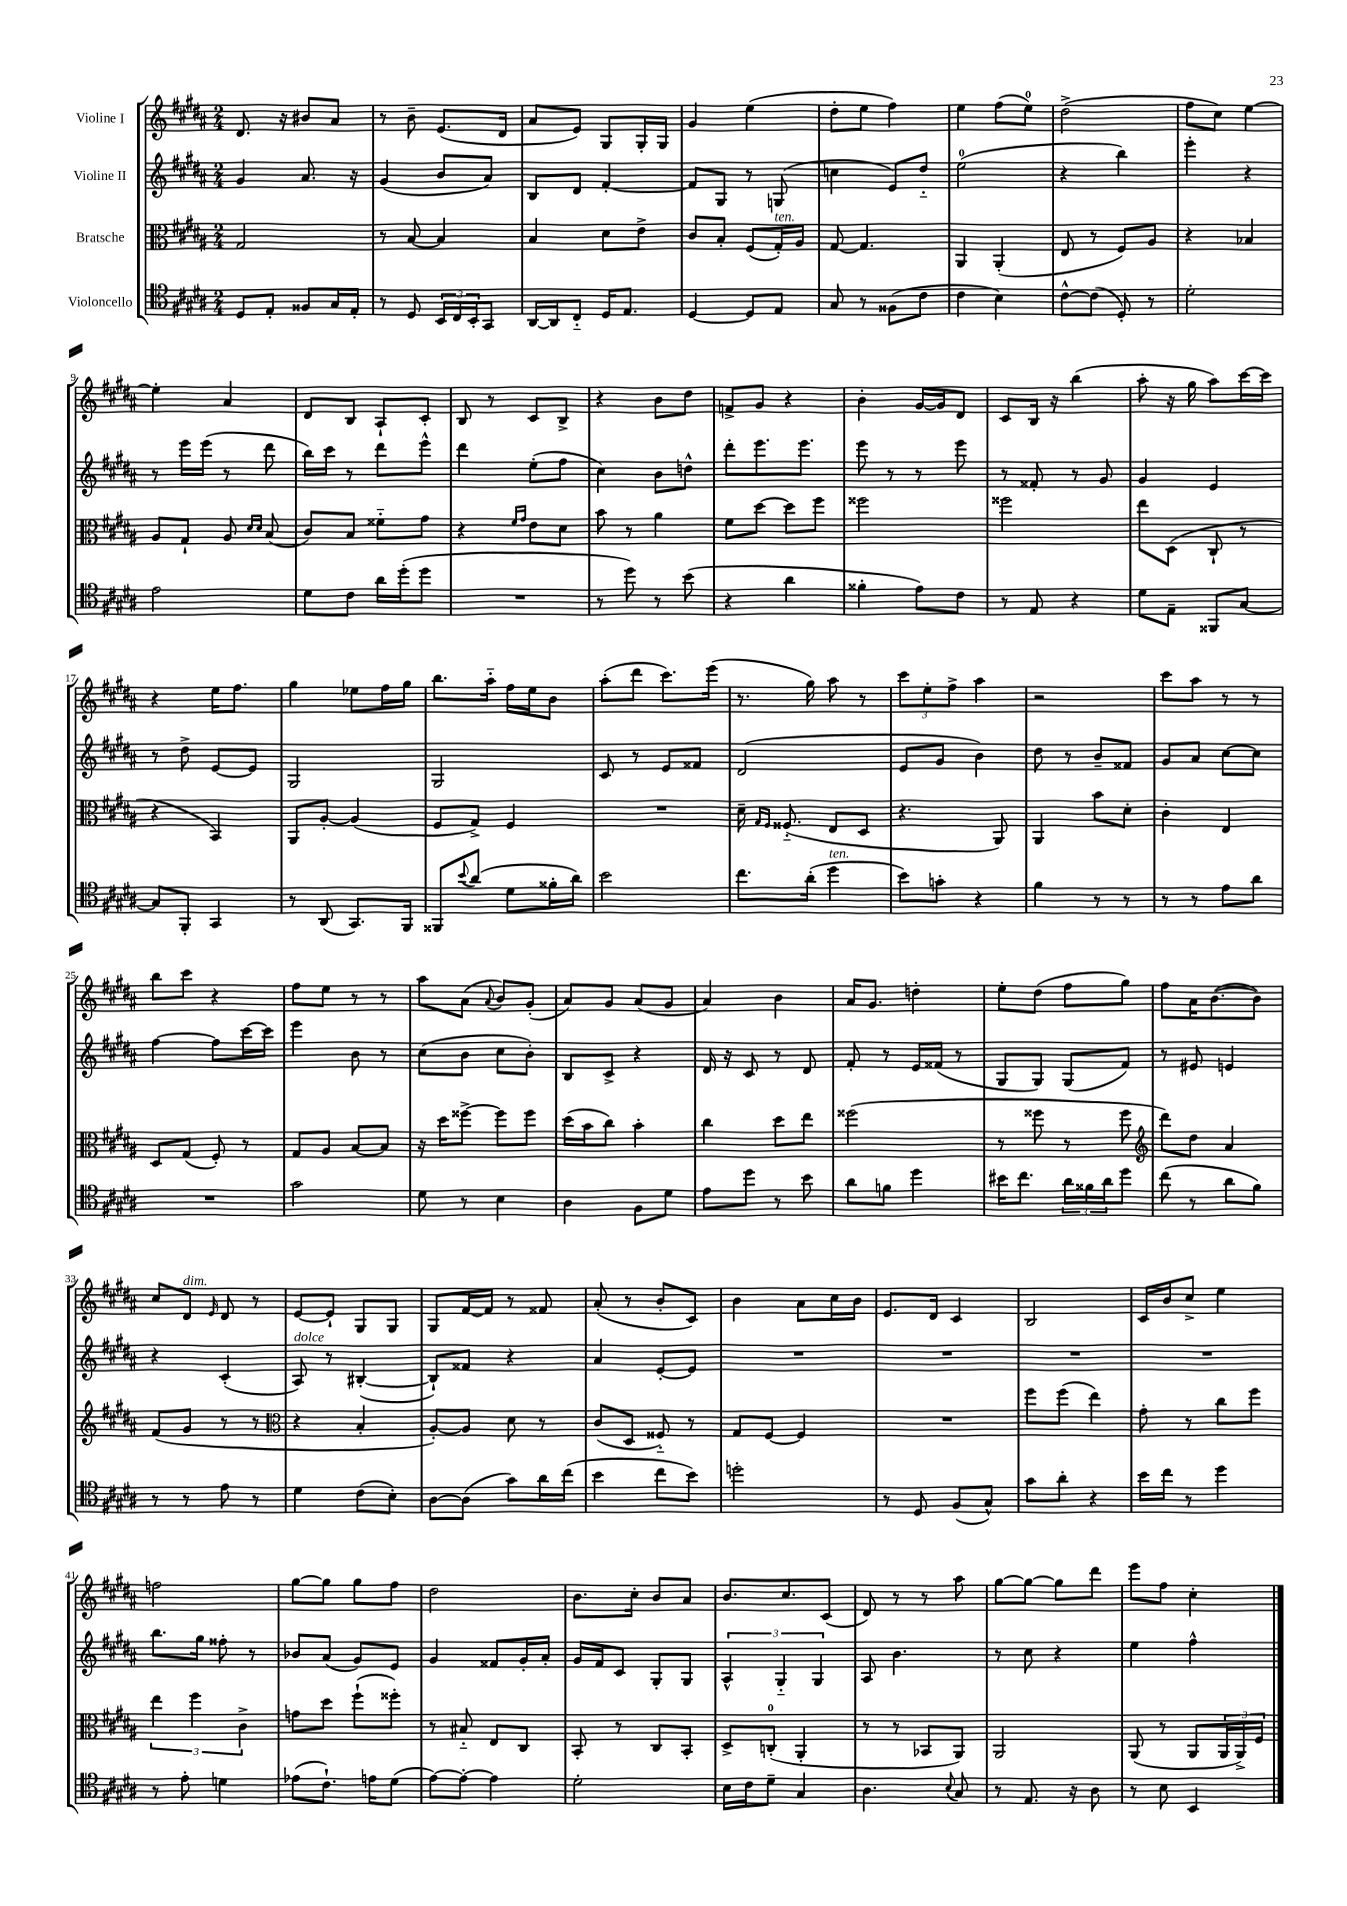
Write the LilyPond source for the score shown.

<<
\new StaffGroup <<
\new Staff = "s0" \with { instrumentName = "Violine I" } {
    \clef treble \key b \major \numericTimeSignature \time 2/4
    dis'8. r16 bis'8 ais'8 |
    r8 b'8-- e'8.( dis'16 |
    ais'8 e'8) gis8 gis16-. gis16 |
    gis'4 e''4( |
    dis''8-. e''8 fis''4) |
    e''4 fis''8( e''8-0) |
    dis''2->( |
    fis''8 cis''8) e''4~ |
    e''4-. ais'4 |
    dis'8 b8 ais8-! cis'8-. |
    b8 r8 cis'8 b8-> |
    r4 b'8 dis''8 |
    f'8-> gis'8 r4 |
    b'4-. gis'16~ gis'16 dis'8 |
    cis'8 b16 r16 b''4( |
    ais''8-. r16 gis''16 ais''8) cis'''16~ cis'''16 |
    r4 e''16 fis''8. |
    gis''4 ees''8 fis''16 gis''16 |
    b''8. ais''16-_ fis''16 e''16 b'8 |
    ais''8-.( dis'''8 cis'''8.) e'''16( |
    r8. gis''16) ais''8 r8 |
    \tuplet 3/2 { cis'''8 e''8-. fis''8-> } ais''4 |
    r2 |
    cis'''8 ais''8 r8 r8 |
    b''8 cis'''8 r4 |
    fis''8 e''8 r8 r8 |
    ais''8 ais'8( \appoggiatura { ais'8 } b'8) gis'8-.( |
    ais'8) gis'8 ais'8( gis'8 |
    ais'4) b'4 |
    ais'16 gis'8. d''4-. |
    e''8-. dis''8( fis''8 gis''8) |
    fis''8 ais'16 b'8.~( b'8) |
    cis''8 dis'8^\markup { \italic "dim." } \grace { e'16 } dis'8 r8 |
    e'8~ e'8-! gis8 gis8 |
    gis8 fis'16~ fis'16 r8 fisis'8 |
    ais'8-.( r8 b'8-. cis'8) |
    b'4 ais'8 cis''16 b'16 |
    e'8. dis'16 cis'4 |
    b2 |
    cis'16 b'16 cis''8-> e''4 |
    f''2 |
    gis''8~ gis''8 gis''8 fis''8 |
    dis''2 |
    b'8. cis''16-. b'8 ais'8 |
    b'8. cis''8. cis'8( |
    dis'8) r8 r8 ais''8 |
    gis''8~ gis''8~ gis''8 dis'''8 |
    e'''8 fis''8 cis''4-. \bar "|." |
}
\new Staff = "s1" \with { instrumentName = "Violine II" } {
    \clef treble \key b \major \numericTimeSignature \time 2/4
    gis'4 ais'8. r16 |
    gis'4( b'8 ais'8) |
    b8 dis'8 fis'4~-. |
    fis'8 gis8 r8 g8( |
    c''4 e'8) dis''8-_ |
    e''2-0( |
    r4 b''4) |
    e'''4-. r4 |
    r8 e'''16 e'''16( r8 dis'''8 |
    b''16) cis'''16 r8 dis'''8 e'''8-^ |
    dis'''4 e''8-.( fis''8 |
    cis''4) b'8 d''8-^ |
    dis'''8-. e'''8. e'''8. |
    e'''8 r8 r8 e'''8 |
    r8 fisis'8-. r8 gis'8 |
    gis'4 e'4 |
    r8 dis''8-> e'8~ e'8 |
    gis2 |
    gis2 |
    cis'8 r8 e'8 fisis'8 |
    dis'2( |
    e'8 gis'8 b'4) |
    dis''8 r8 b'8-- fisis'8 |
    gis'8 ais'8 cis''8~ cis''8 |
    fis''4~ fis''8 cis'''16~ cis'''16 |
    e'''4 b'8 r8 |
    cis''8( b'8 cis''8 b'8-.) |
    b8 cis'8-> r4 |
    dis'16 r16 cis'8 r8 dis'8 |
    fis'8-. r8 e'16 fisis'16( r8 |
    gis8 gis8) gis8( fis'8) |
    r8 eis'8 e'4 |
    r4 cis'4-.( |
    ais8^\markup { \italic "dolce" }) r8 bis4~-.( |
    bis8-!) fisis'8 r4 |
    ais'4 e'8~-. e'8 |
    R2 |
    R2 |
    R2 |
    R2 |
    b''8. gis''16 fisis''8-. r8 |
    bes'8 ais'8( gis'8) e'8 |
    gis'4 fisis'8 gis'16-. ais'16-. |
    gis'16 fis'16 cis'8 gis8-. gis8 |
    \tuplet 3/2 { ais4-^ gis4-_ gis4 } |
    ais8 b'4. |
    r8 cis''8 r4 |
    e''4 fis''4-^ \bar "|." |
}
\new Staff = "s2" \with { instrumentName = "Bratsche" } {
    \clef alto \key b \major \numericTimeSignature \time 2/4
    gis2 |
    r8 b8~ b4 |
    b4 dis'8 e'8-> |
    cis'8 b8-. fis8( gis16-.^\markup { \italic "ten." }) ais16 |
    gis8~ gis4. |
    ais,4 ais,4-.( |
    e8 r8 fis8) ais8 |
    r4 bes4 |
    ais8 gis8-! ais8 \grace { dis'16 dis'16 } b8( |
    cis'8) b8 fisis'8-_ gis'8 |
    r4 \grace { fis'16 gis'16 } e'8 dis'8 |
    b'8 r8 ais'4 |
    fis'8 dis''8~ dis''8 fis''8 |
    fisis''2 |
    fisis''2 |
    e''8 dis8( cis8-! r8 |
    r4 b,4) |
    ais,8 ais8~-. ais4( |
    fis8 gis8->) fis4 |
    R2 |
    dis'16-- \grace { gis16 fis16 } fisis8.-_( e8 dis8 |
    r4. ais,8) |
    ais,4 b'8 dis'8-. |
    cis'4-. e4 |
    dis8 gis8( fis8-.) r8 |
    gis8 ais8 b8~ b8 |
    r16 dis''16 fisis''8~-> fisis''8 fisis''8 |
    dis''16( b'16 cis''8) b'4-. |
    cis''4 dis''8 e''8 |
    fisis''2( |
    r8 fisis''8 r8 fisis''8 |
    \clef treble dis'''8) dis''8 ais'4 |
    fis'8( gis'8 r8 r8 |
    \clef alto r4 b4-. |
    ais8~-.) ais8 dis'8 r8 |
    cis'8( dis8 fisis8-_) r8 |
    gis8 fis8~ fis4 |
    R2 |
    fis''8 fis''8( e''4) |
    gis'8-. r8 cis''8 fis''8 |
    \tuplet 3/2 { e''4 fis''4 cis'4-> } |
    g'8 dis''8 fis''8-!( fisis''8-.) |
    r8 bis8-_ e8 cis8 |
    b,8-. r8 cis8 b,8-. |
    dis8-> c8-0-.( ais,4-. |
    r8 r8 bes,8 ais,8) |
    ais,2 |
    ais,8( r8 ais,8 \tuplet 3/2 { ais,16 ais,16->) fis16 } \bar "|." |
}
\new Staff = "s3" \with { instrumentName = "Violoncello" } {
    \clef tenor \key b \major \numericTimeSignature \time 2/4
    dis8 e8-. fisis8 gis16 e16-. |
    r8 dis8 \tuplet 3/2 { b,16 cis16 b,16-. } gis,8 |
    ais,16~ ais,16 cis8-_ dis16 e8. |
    dis4~ dis8 e8 |
    gis8 r8 fisis8( cis'8 |
    cis'4 b4) |
    cis'8~-^ cis'8( dis8-.) r8 |
    dis'2-. |
    e'2 |
    dis'8 cis'8 ais'16 dis''16-.( dis''8 |
    R2 |
    r8 dis''8) r8 b'8( |
    r4 ais'4 |
    fisis'4-. e'8) cis'8 |
    r8 e8 r4 |
    dis'8 e8-- fisis,8 gis8~ |
    gis8 fis,8-. gis,4 |
    r8 ais,8( gis,8.) fis,16 |
    fisis,8 \appoggiatura { b'8 } ais'8( dis'8 fisis'16-. ais'16) |
    b'2 |
    cis''8. ais'16-.( dis''4^\markup { \italic "ten." } |
    b'8) g'8-. r4 |
    fis'4 r8 r8 |
    r8 r8 e'8 ais'8 |
    R2 |
    gis'2 |
    dis'8 r8 b4 |
    ais4 fis8 dis'8 |
    e'8 dis''8 r8 b'8 |
    ais'8 f'8 dis''4 |
    bis'16 cis''8. \tuplet 3/2 { ais'16 fisis'16 ais'16 } dis''8 |
    cis''8( r8 ais'8 fis'8) |
    r8 r8 e'8 r8 |
    dis'4 cis'8( b8-.) |
    ais8~ ais8( gis'8) ais'16 cis''16( |
    b'4 cis''8 b'8) |
    d''2-. |
    r8 dis8 fis8( gis8-^) |
    gis'8 ais'8-. r4 |
    b'16 cis''16 r8 dis''4 |
    r8 e'8-. d'4 |
    ees'8( cis'8.-!) e'16 dis'8( |
    e'8~) e'8~-. e'4 |
    dis'2-. |
    b16 cis'16 dis'8-- gis4 |
    ais4. \appoggiatura { b8 } gis8 |
    r8 e8. r16 ais8 |
    r8 b8 b,4 \bar "|." |
}
>>
>>
